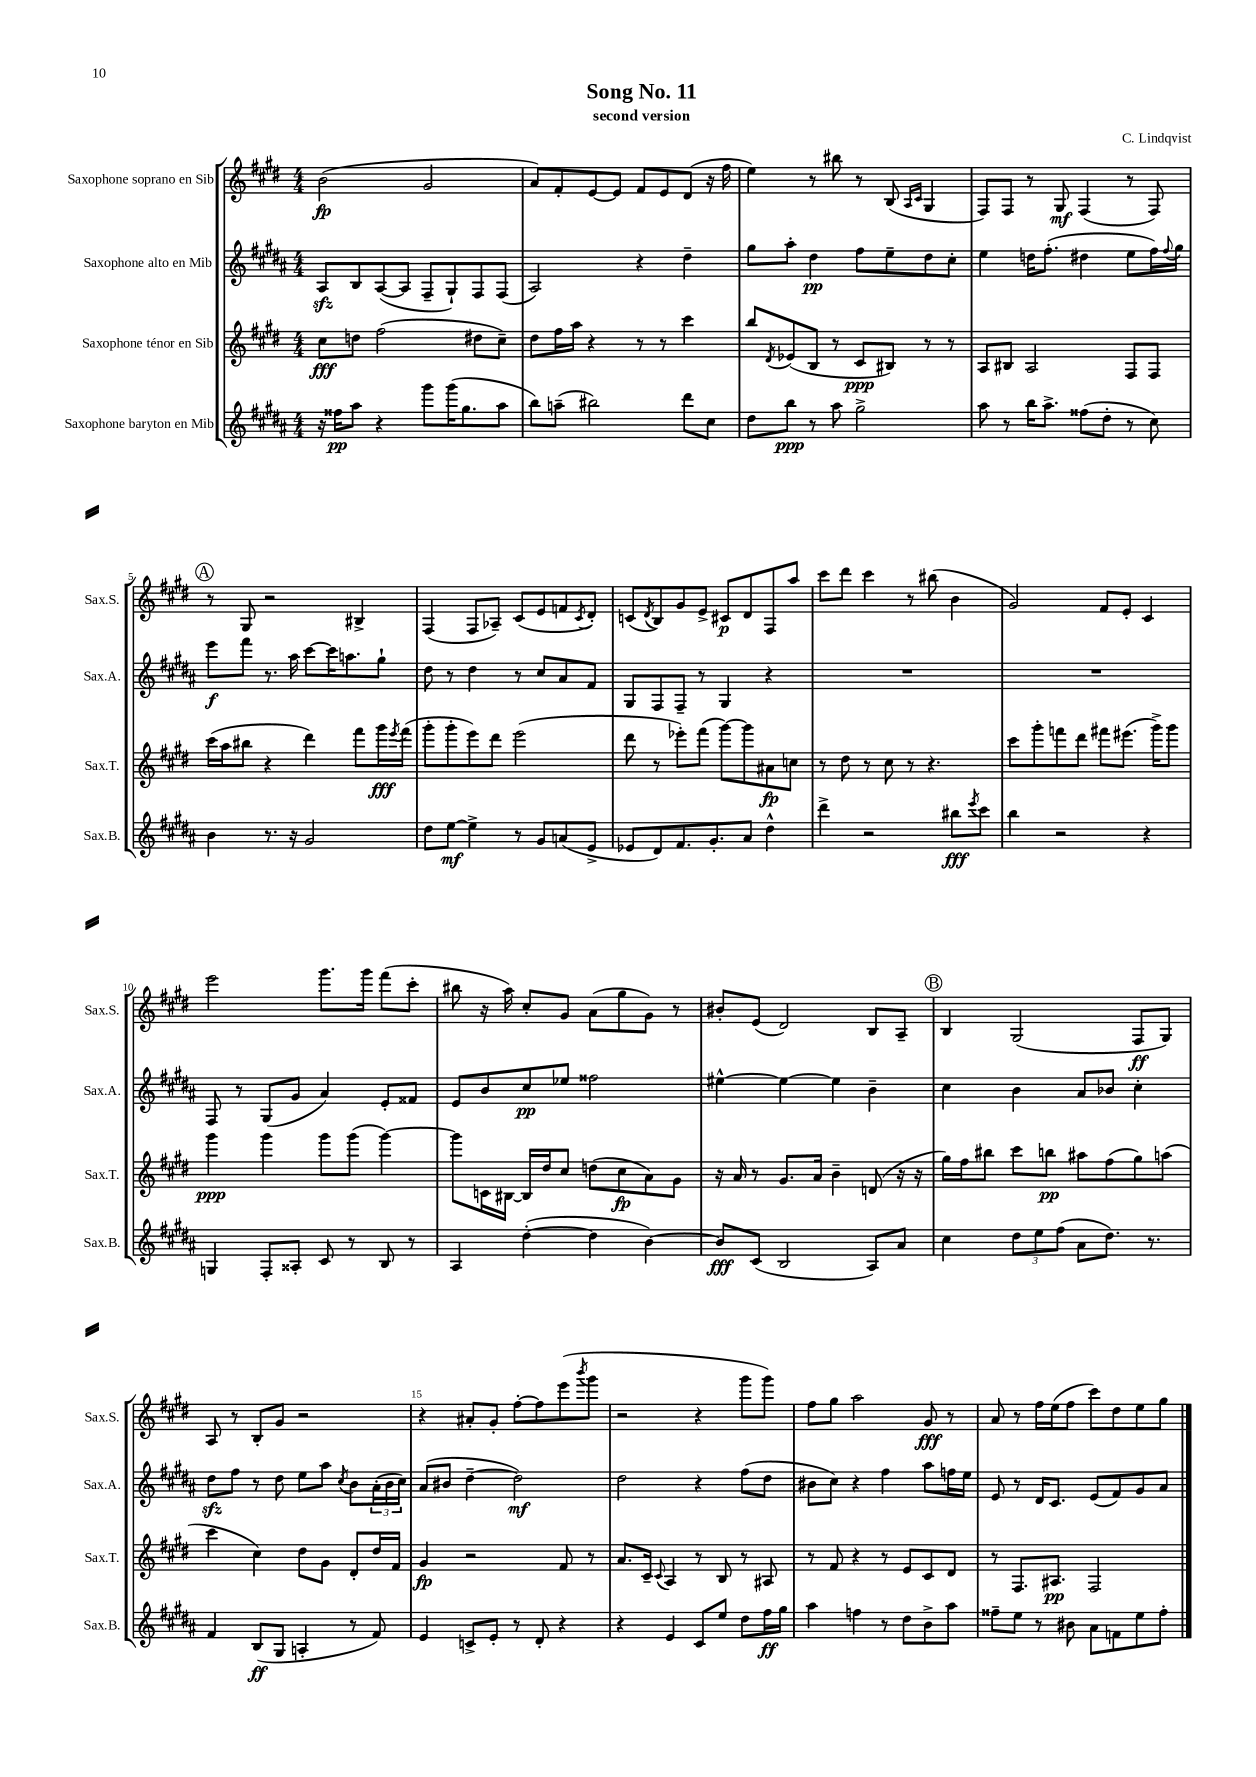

**kern	**kern	**kern	**kern
*staff4	*staff3	*staff2	*staff1
*clefG2	*clefG2	*clefG2	*clefG2
*k[f#c#g#d#a#]	*k[f#c#g#d#]	*k[f#c#g#d#a#]	*k[f#c#g#d#]
*M4/4	*M4/4	*M4/4	*M4/4
16r	8cc#\L	8A#/L	(2b\
16ff##\LK	.	.	.
8aa#\J	8dd\J	8B/	.
4r	(2ff#\	([8A#/	.
.	.	8A#/]J	.
8ggg#\L	.	8F#~/L	2g#/
(16ggg#\K	.	8G#`/)	.
8.gg#\	.	.	.
.	8dd#\L	8F#/	.
8aa#\J	8cc#~\J)	(8F#/J	.
=	=	=	=
8bb\L)	8dd#\L	2A#/)	8a/L)
(8aa~\J	16ff#\L	.	8f#'/
.	16aa\JJ	.	.
2bb#\)	4r	.	[8e/
.	.	.	8e/]J
.	8r	4r	8f#/L
.	8r	.	8e/
8ddd#\L	4ccc#\	4dd#~\	(8d#/J
8cc#\J	.	.	16r
.	.	.	16ff#\
=	=	=	=
8dd#\L	8bb/L	8gg#\L	4ee\)
.	8qd#/	.	.
8bb\J	(8e-/	8aa#'\J	.
8r	8B/J	4dd#\	8r
8aa#\	8r	.	8bb#\
2gg#^\	8c#/L	8ff#\L	8r
.	8B#/J)	8ee~\	(8B/
.	.	.	16qqA/LL
.	.	.	16qqc#/JJ
.	8r	8dd#\	4G#/
.	8r	8cc#'\J	.
=	=	=	=
8aa#\	8A/L	4ee\	8F#/L)
8r	8B#/J	.	8F#/J
16bb\LK	2A/	16dd\LK	8r
8.aa#^\J	.	(8.ff#'\J	.
.	.	.	8G#/
(8ff##\L	.	4dd#\	(4F#/
8dd#'\J	.	.	.
8r	8F#/L	8ee\L	8r
8cc#\)	8F#/J	16ff#\L)	8F#/)
.	.	8qqff#/	.
.	.	16gg#\JJ	.
=	=	=	=
4b\	(16ccc#\LL	8eee\L	8r
.	16aa\J	.	.
.	8bb#\J	8fff#\J	8G#/
8.r	4r	8.r	2r
16r	.	16aa#\	.
2g#/	4ddd#\)	[8ccc#\L	.
.	.	16ccc#\]K	.
.	.	8.aa\	.
.	8fff#\L	.	4B#^/
.	16ggg#\L	8gg#`\J	.
.	8qeee/	.	.
.	(16fff#\JJ	.	.
=	=	=	=
8dd#\L	8ggg#'\L	8dd#\	(4F#/
[8ee\J	8ggg#'\	8r	.
4ee^\]	8eee\)	4dd#\	8F#/L
.	8ddd#\J	.	8A-~/J)
8r	(2eee\	8r	(8c#/L
8g#/L	.	8cc#/L	8e/
(8a/	.	8a#/	8f/
.	.	.	8qc#/
8e^/J	.	8f#/J	8d#'/J)
=	=	=	=
8e-/L	8ddd#\	8G#/L	(8c/L
.	.	.	8qd#/
8d#/)	8r	8F#/	8B/)
8.f#/	8eee-'\L)	8F#~/J	8g#/
.	(8fff#\J	8r	8e^/J
8.g#'/	.	.	.
.	[8ggg#\L)	4G#/	8c#/L
8a#/J	8ggg#\]	.	8d#/
4dd#^^\	8a#\	4r	8F#/
.	8cc\J	.	8aa/J
=	=	=	=
4ddd#^\	8r	1r	8ccc#\L
.	8dd#\	.	8ddd#\J
2r	8r	.	4ccc#\
.	8cc#\	.	.
.	8r	.	8r
.	4.r	.	(8bb#\
8bb#\L	.	.	4b\
8qeee/	.	.	.
8ccc#\J	.	.	.
=	=	=	=
4bb\	8ccc#\L	1r	2g#/)
.	8ggg#'\	.	.
2r	8fff\	.	.
.	8ddd#\J	.	.
.	8fff#\L	.	8f#/L
.	(8.eee#\J	.	8e'/J
4r	.	.	4c#/
.	16ggg#^\LK)	.	.
.	8ggg#\J	.	.
=	=	=	=
4G/	4ggg#\	8F#/	2eee\
.	.	8r	.
8F#'/L	4ggg#\	(8G#/L	.
8A##'/J	.	8g#/J	.
8c#/	8ggg#\L	4a#/)	8.ggg#\L
8r	(8ggg#\J	.	.
.	.	.	16ggg#\Jk
8B/	[4ggg#\)	8e'/L	(8fff#\L
8r	.	8f##/J	8ccc#'\J
=	=	=	=
4A#/	8ggg#\]L	8e/L	8bb#\
.	16c\L	8b/	16r
.	[16B#\JJ	.	16aa\)
([4dd#'\	16B#/]LL	8cc#/	8cc#'/L
.	16dd#/J	.	.
.	8cc#/J	8ee-/J	8g#/J
4dd#\]	(8dd\L	2ff##\	(8a\L
.	8cc#\	.	8gg#\
[4b\)	8a\)	.	8g#\J)
.	8g#\J	.	8r
=	=	=	=
8b/]L	16r	[4ee#^^\	8b#'/L
.	16a/	.	.
(8c#/J	8r	.	(8e/J
2B/	8.g#/L	4ee#\_	2d#/)
.	16a/Jk	.	.
.	4b~\	4ee#\]	.
8A#/L)	(8d/	4b~\	8B/L
8a#/J	16r	.	8A~/J
.	16r	.	.
=	=	=	=
4cc#\	16gg#\LL)	4cc#\	4B/
.	16ff#\J	.	.
.	8bb#\J	.	.
12dd#\L	8ccc#\L	4b\	(2G#/
12ee\	.	.	.
.	8bb\J	.	.
(12ff#\J	.	.	.
8a#\L	8aa#\L	8a#/L	.
8.dd#\J)	(8ff#\	8b-/J	.
.	8gg#\)	4cc#'\	8F#/L
8.r	.	.	.
.	(8aa\J	.	8G#/J)
=	=	=	=
4f#/	4ccc#\	8dd#\L	8A/
.	.	8ff#\J	8r
(8B/L	4cc#\)	8r	8B'/L
8G#/J	.	8dd#\	8g#/J
4A'/	8dd#\L	8ee\L	2r
.	8g#\J	8aa#\J	.
.	.	8qcc#/	.
8r	8d#'/L	8b\L	.
8f#/)	16dd#/L	(24a#'\L	.
.	.	24b\	.
.	16f#/JJ	.	.
.	.	24cc#\JJ)	.
=	=	=	=
4e/	4g#/	(8a#/L	4r
.	.	8b#/J	.
8c^/L	2r	[4dd#~\	8a#'/L
8e'/J	.	.	8g#'/J
8r	.	2dd#\])	[8ff#'\L
8d#'/	.	.	8ff#\]
4r	8f#/	.	(8eee\
.	.	.	8qbbb/
.	8r	.	8ggg#\J
=	=	=	=
4r	8.a/L	2dd#\	2r
.	16c#~/Jk	.	.
.	8qqc#/	.	.
4e/	4A/	.	.
8c#/L	8r	4r	4r
8ee/J	8B/	.	.
8dd#\L	8r	(8ff#\L	8ggg#\L
16ff#\L	8A#/	8dd#\J	8ggg#\J)
16gg#\JJ	.	.	.
=	=	=	=
4aa#\	8r	8b#\L	8ff#\L
.	8f#/	8cc#\J)	8gg#\J
4ff\	4r	4r	2aa\
8r	8r	4ff#\	.
8dd#\L	8e/L	.	.
8b^\	8c#/	8aa#\L	8g#/
8aa#\J	8d#/J	16ff\L	8r
.	.	16ee\JJ	.
=	=	=	=
8ff##~\L	8r	8e/	8a/
8ee\J	8.F#/L	8r	8r
8r	.	16d#/LK	16ff#\LL
.	8.A#/J	8.c#/J	(16ee\J
8b#\	.	.	8ff#\J
8a#\L	2F#/	(8e/L	8ccc#\L)
8f\	.	8f#/)	8dd#\
8ee\	.	8g#/	8ee\
8ff##'\J	.	8a#/J	8gg#\J
==	==	==	==
*-	*-	*-	*-
